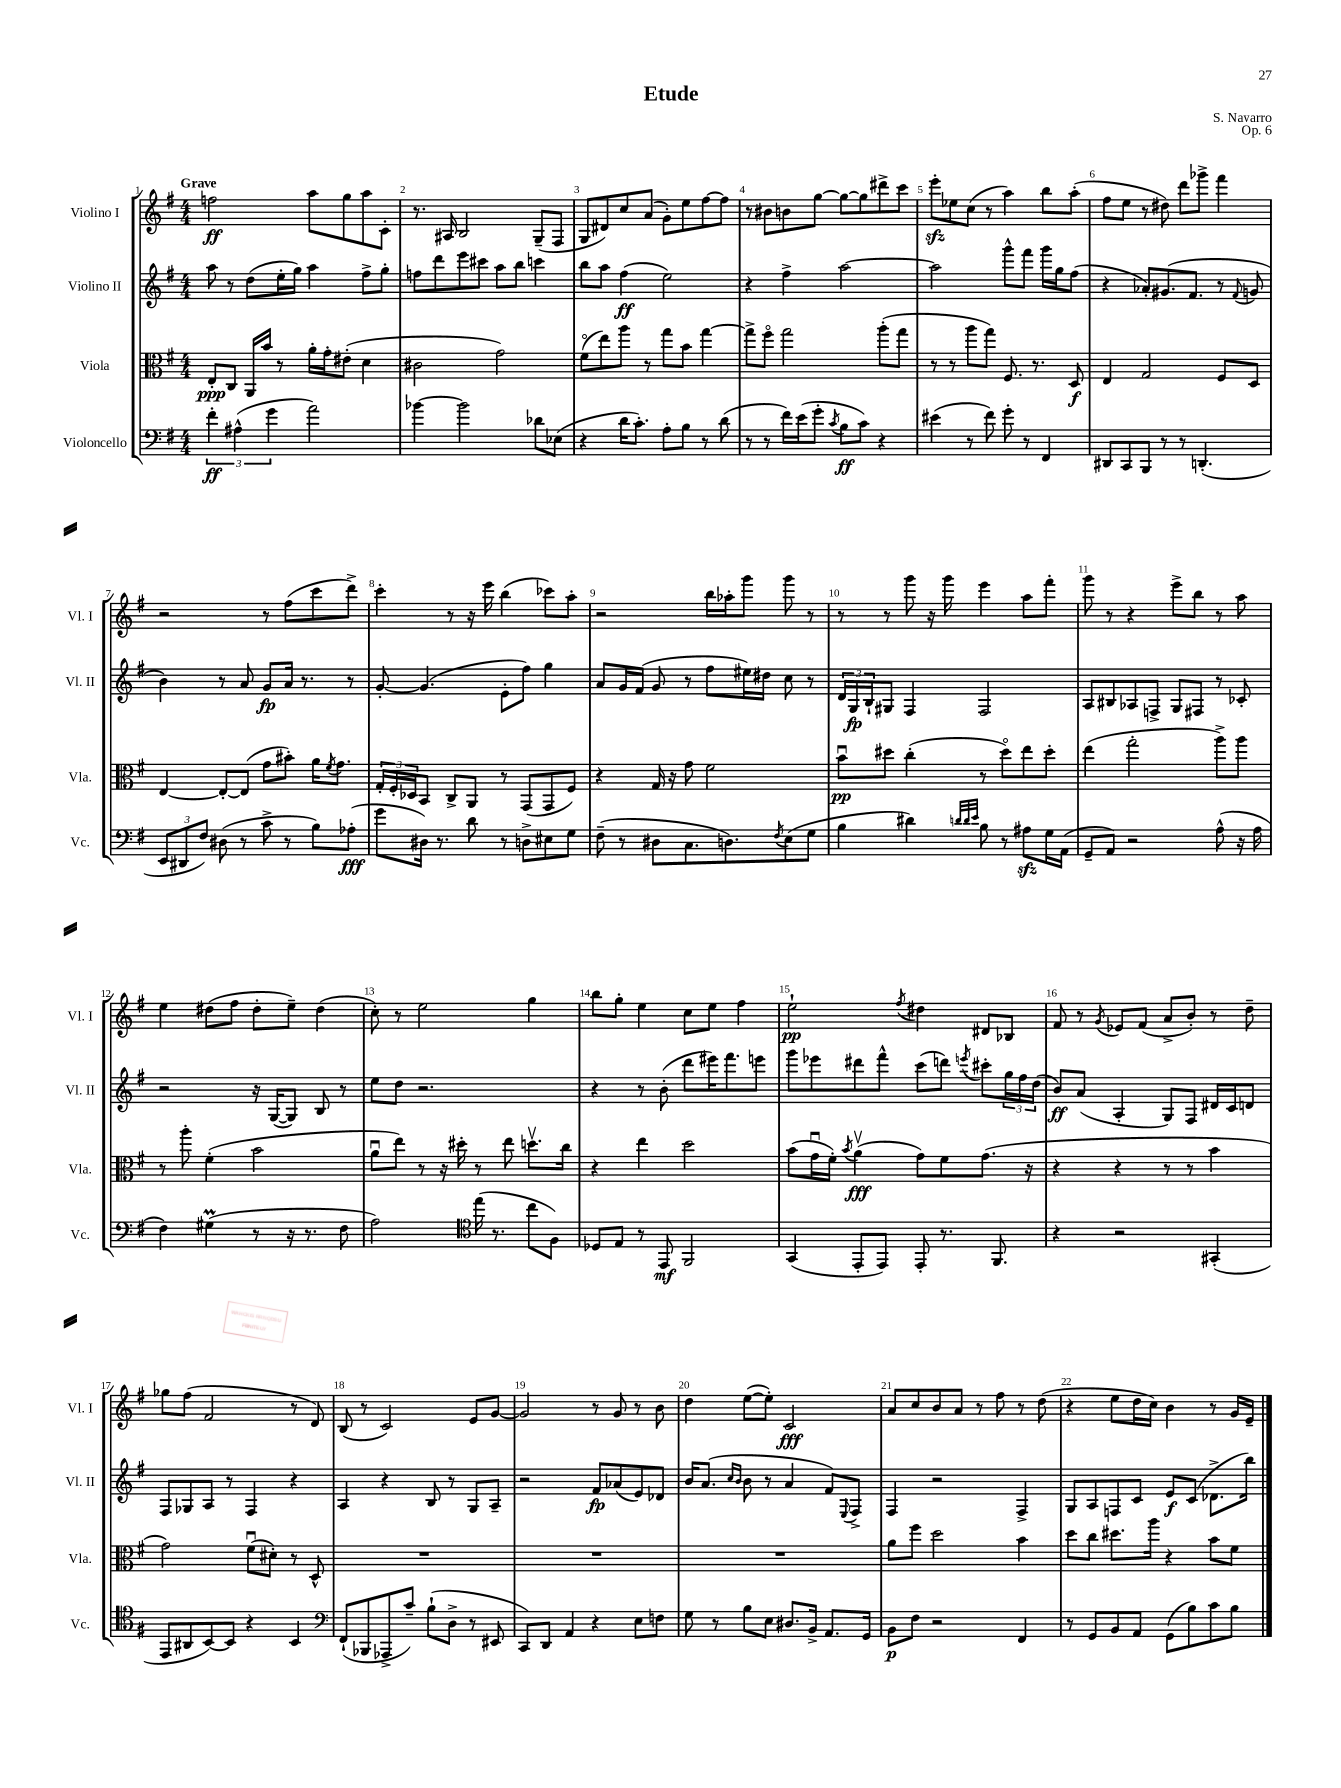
\header { title = "Etude" composer = "S. Navarro" opus = "Op. 6" }
<<
\new StaffGroup <<
\new Staff = "s0" \with { instrumentName = "Violino I" shortInstrumentName = "Vl. I" } {
    \clef treble \key g \major \numericTimeSignature \time 4/4 \tempo "Grave"
    f''2\ff a''8 g''8 a''8 c'8-. |
    r8. ais16 b2 g8--( fis8 |
    g8 dis'8) c''8 a'8( g'8-.) e''8 fis''8~ fis''8 |
    r8 bis'8 b'8 g''8~ g''8~ g''8 dis'''8-> c'''8 |
    e'''8-.\sfz ees''8 c''8( r8 a''4) b''8 a''8-.( |
    fis''8 e''8 r8 dis''8) d'''8 ges'''8-> fis'''4 |
    r2 r8 fis''8( c'''8 d'''8->) |
    c'''4-. r8 r16 e'''16 b''4( ces'''8) a''8-. |
    r2 b''16 aes''16-. g'''8 g'''8 r8 |
    r8 r8 g'''8 r16 g'''16 e'''4 a''8 fis'''8-. |
    g'''8 r8 r4 e'''8-> b''8 r8 a''8 |
    e''4 dis''8( fis''8 dis''8-. e''8--) dis''4( |
    c''8-.) r8 e''2 g''4 |
    b''8 g''8-. e''4 c''8 e''8 fis''4 |
    e''2-!\pp \acciaccatura { fis''8 } dis''4 dis'8 bes8 |
    fis'8 r8 \acciaccatura { g'8 } ees'8 fis'8( a'8-> b'8-.) r8 d''8-- |
    ges''8 fis''8( fis'2 r8 d'8) |
    b8( r8 c'2) e'8 g'8~ |
    g'2 r8 g'8 r8 b'8 |
    d''4 e''8~( e''8-.) c'2\fff |
    a'8 c''8 b'8 a'8 r8 fis''8 r8 d''8( |
    r4 e''8 d''16 c''16) b'4 r8 g'16 e'16-- \bar "|." |
}
\new Staff = "s1" \with { instrumentName = "Violino II" shortInstrumentName = "Vl. II" } {
    \clef treble \key g \major \numericTimeSignature \time 4/4
    a''8 r8 d''8( e''16-. g''16) a''4 fis''8-> g''8-. |
    f''8 d'''8 e'''8 cis'''8 a''8 b''8 c'''4 |
    b''8 a''8 fis''4\ff( e''2) |
    r4 fis''4-> a''2~ |
    a''2 g'''8-^ fis'''8 g'''16 g''16 fis''8( |
    r4 aes'8-.) gis'8.( fis'8. r8 \appoggiatura { fis'8 } g'8 |
    b'4) r8 a'8 g'8\fp a'16 r8. r8 |
    g'8~-. g'4.( e'8-. fis''8) g''4 |
    a'8 g'16 fis'16( g'8 r8 fis''8 eis''16) dis''16 c''8 r8 |
    \tuplet 3/2 { d'16 g16\fp b16-! } gis8 fis4 fis2 |
    a8 bis8 aes8 f8-> g8 fis8 r8 ces'8-. |
    r2 r16 g16~( g8) b8 r8 |
    e''8 d''8 r2. |
    r4 r8 b'8-.( d'''8 eis'''16) fis'''8. e'''8 |
    g'''8 ees'''8 dis'''8 fis'''8-^ c'''8( d'''8) \acciaccatura { e'''8 } cis'''8-. \tuplet 3/2 { g''16 fis''16 d''16( } |
    b'8\ff) a'8( a4-. g8) fis8 dis'16 c'16 d'8 |
    fis8 ges8 a8 r8 fis4 r4 |
    a4 r4 b8 r8 g8 a8-- |
    r2 fis'8\fp aes'8( e'8) des'8 |
    b'16 a'8.( \grace { c''16 b'16 } b'8 r8 a'4 fis'8) \appoggiatura { e8 } fis8-> |
    fis4 r2 fis4-> |
    g8 a8 f8 c'8 e'8\f c'8( des'8.-> b''16) \bar "|." |
}
\new Staff = "s2" \with { instrumentName = "Viola" shortInstrumentName = "Vla." } {
    \clef alto \key g \major \numericTimeSignature \time 4/4
    e8-.\ppp c8 a,16 b'16 r8 a'16-. g'16-. eis'8-.( d'4 |
    cis'2 g'2) |
    fis'8\flageolet( e''8) a''8 r8 g''8 b'8 g''4~ |
    g''8-> fis''8\flageolet g''2 a''8-.( g''8 |
    r8 r8 a''8 g''8) fis8. r8. d8\f |
    e4 g2 fis8 d8 |
    e4~ e8~-. e8( g'8 bis'8-.) a'16 \acciaccatura { fis'8 } g'8. |
    \tuplet 3/2 { g16-. fis16-. des16 } b,8 c8-> a,8 r8 g,8( g,8 fis8) |
    r4 g16 r16 g'8 fis'2 |
    b'8\downbow\pp dis''8 c''4-.( r8 dis''8\flageolet) e''8 dis''8-. |
    e''4( g''2-. a''8->) a''8 |
    r8 a''8-. fis'4-.( b'2 |
    a'8\downbow e''8) r8 r16 dis''16-. r8 e''8 d''8.\upbow c''16 |
    r4 e''4 d''2 |
    b'8( g'16\downbow fis'16-.) \acciaccatura { b'8 } a'4\upbow\fff( g'8) fis'8 g'8.( r16 |
    r4 r4 r8 r8 b'4 |
    g'2) fis'8\downbow( dis'8-.) r8 d8-^ |
    R1 |
    R1 |
    R1 |
    a'8 fis''8 d''2 b'4 |
    d''8 c''8 dis''8. a''16 r4 b'8 fis'8 \bar "|." |
}
\new Staff = "s3" \with { instrumentName = "Violoncello" shortInstrumentName = "Vc." } {
    \clef bass \key g \major \numericTimeSignature \time 4/4
    \tuplet 3/2 { fis'4-.\ff ais4-^( g'4 } a'2) |
    bes'4~ bes'2 des'8 ees8( |
    r4 d'16 c'8.-.) a8-. b8 r8 d'8( |
    r8 r8 fis'16) e'16( g'8-. \acciaccatura { c'8 } b8\ff c'8) r4 |
    eis'4( r8 fis'8) g'8-. r8 fis,4 |
    dis,8 c,8 b,,8 r8 r8 d,4.-.( |
    \tuplet 3/2 { e,8 dis,8 fis8) } dis8( r8 c'8-> r8 b8) aes8-.\fff( |
    g'8 dis16) r8. d'8 r8 d8-> eis8 g8 |
    fis8--( r8 dis8 c8. d8.) \acciaccatura { fis8 } e8( g8 |
    b4 dis'4) \grace { d'32 d'32 e'32 } b8 r8 ais8\sfz g16 a,16( |
    g,8-- a,8) r2 a8-^( r16 a16 |
    fis4) gis4\prall( r8 r16 r8. fis8 |
    a2) \clef tenor e''16( r8. c''8 fis8) |
    des8 e8 r8 e,8\mf fis,2 |
    g,4( e,8-. e,8) e,8-. r8. fis,8. |
    r4 r2 gis,4-.( |
    e,8 ais,8 b,8~) b,8 r4 b,4 |
    \clef bass fis,8-!( bes,,8 aes,,8-> c'8--) b8-!( d8-> r8 eis,8 |
    c,8) d,8 a,4 r4 e8 f8 |
    g8 r8 b8 e8 dis8. b,16-> a,8. g,16 |
    b,8\p fis8 r2 fis,4 |
    r8 g,8 b,8 a,8 g,8( b8) c'8 b8 \bar "|." |
}
>>
>>
\layout { \context { \Score \override BarNumber.break-visibility = ##(#f #t #t) barNumberVisibility = #all-bar-numbers-visible } }
